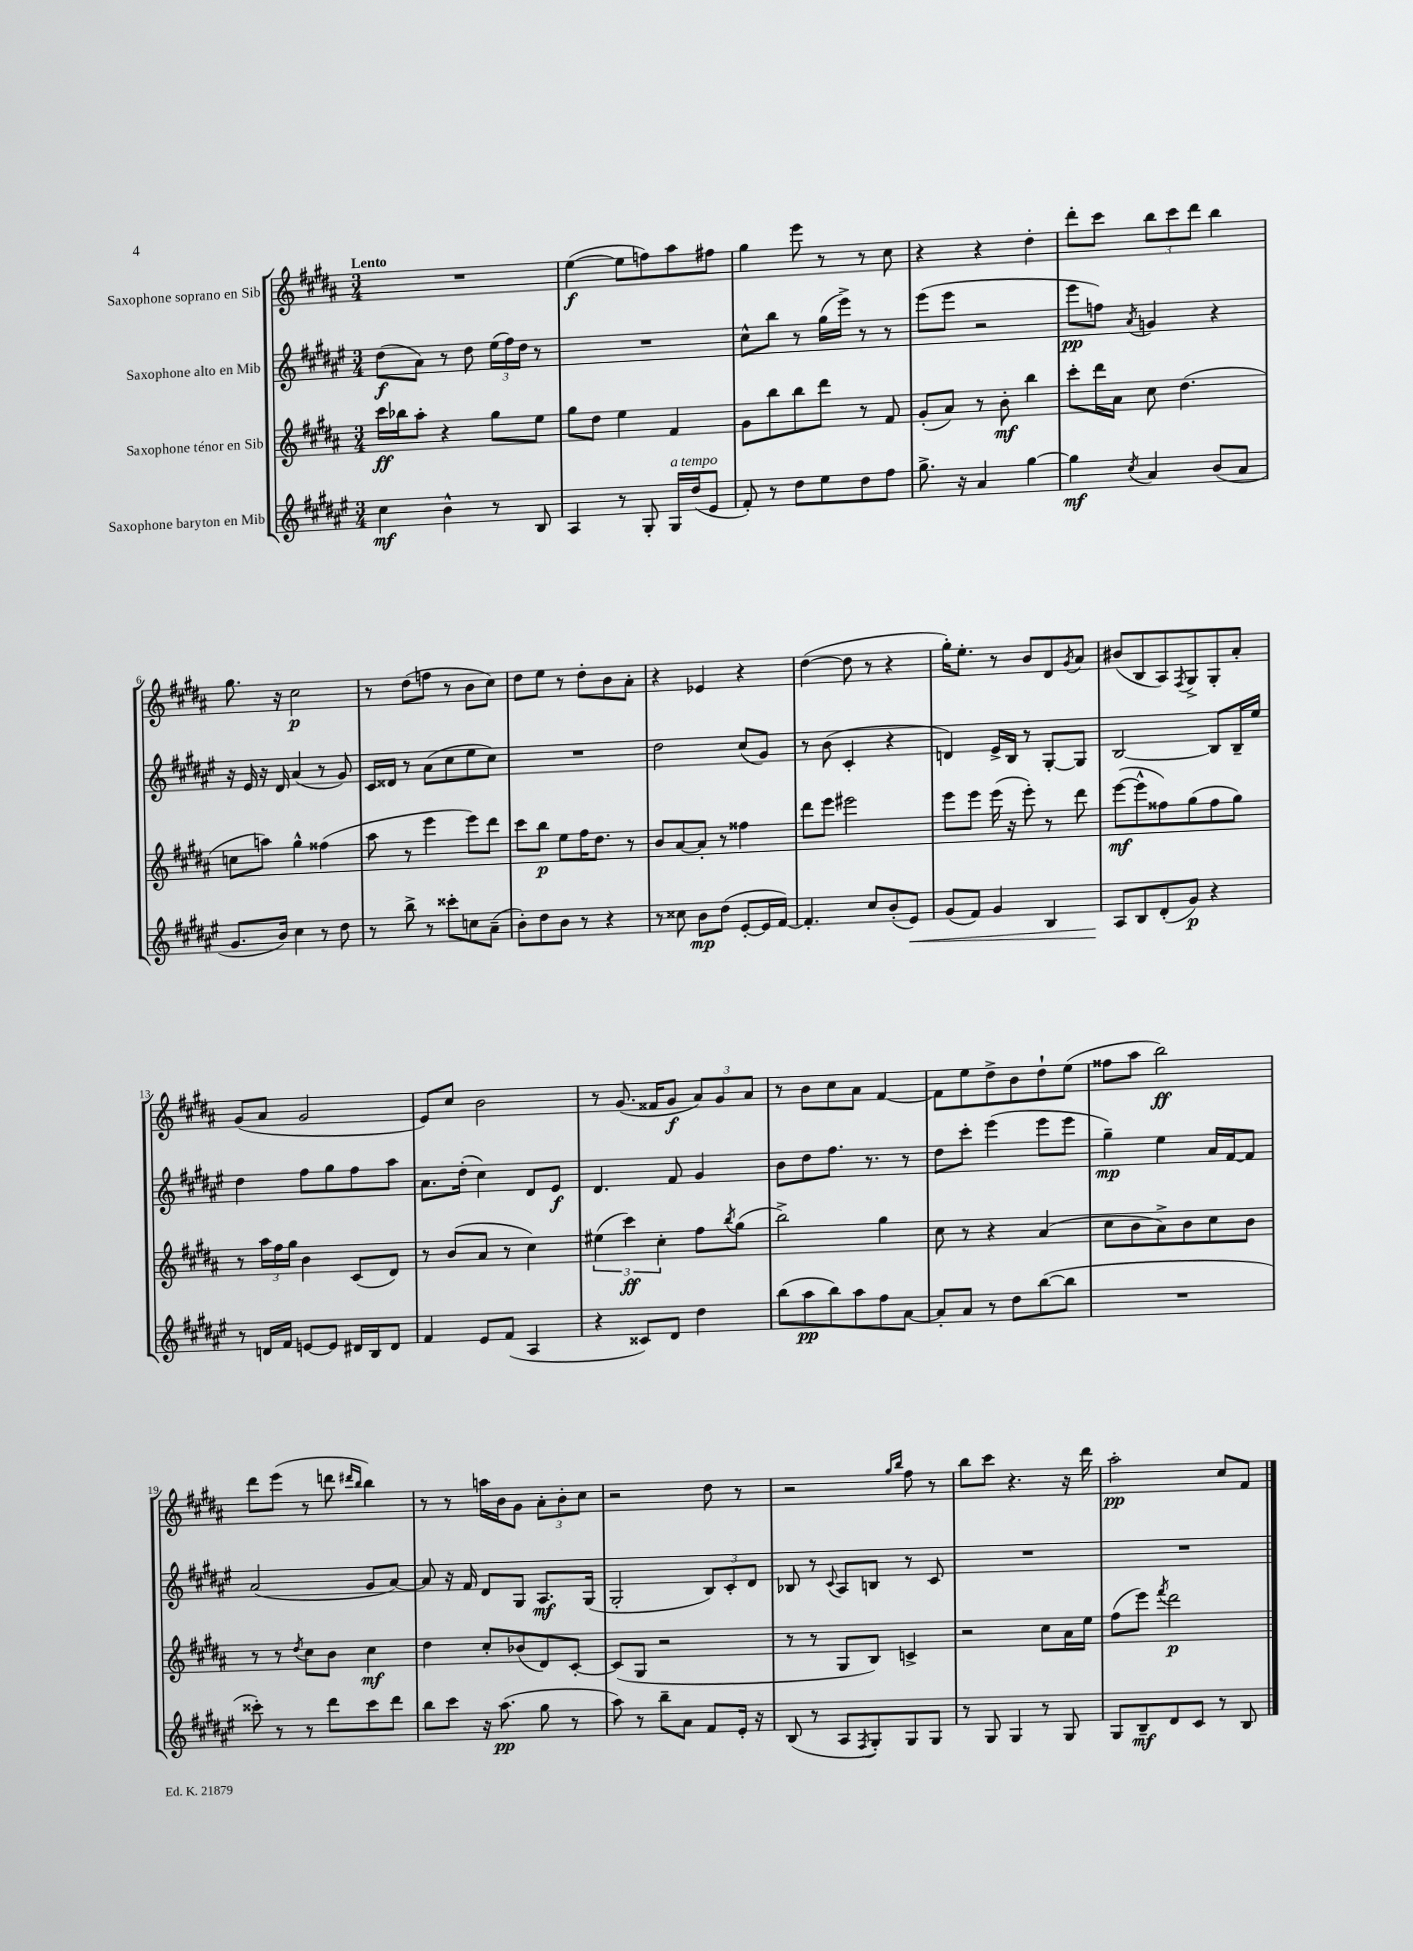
<<
\new StaffGroup <<
\new Staff = "s0" \with { instrumentName = "Saxophone soprano en Sib" } {
    \clef treble \key b \major \numericTimeSignature \time 3/4 \tempo "Lento"
    R2. |
    e''4~\f( e''8 f''8) ais''8 fis''8 |
    gis''4 e'''8 r8 r8 cis''8 |
    r4 r4 dis''4-. |
    dis'''8-. cis'''8 \tuplet 3/2 { b''8 cis'''8 dis'''8 } b''4 |
    gis''8. r16 cis''2\p |
    r8 dis''8( f''8 r8 b'8 cis''8) |
    dis''8 e''8 r8 dis''8-. b'8 ais'8-. |
    r4 ees'4 r4 |
    dis''4~( dis''8 r8 r4 |
    gis''16-.) e''8.-. r8 b'8 dis'8 \acciaccatura { gis'8 } ais'8 |
    bis'8( b8 ais8) \acciaccatura { fis8 } gis8-> gis8-. ais'8-. |
    gis'8( ais'8 gis'2 |
    e'8) cis''8 b'2 |
    r8 gis'8.( fisis'16 gis'8\f \tuplet 3/2 { ais'8) gis'8 ais'8 } |
    r8 b'8 cis''8 ais'8 fis'4~ |
    fis'8 e''8 dis''8-> b'8 dis''8-! e''8( |
    fisis''8 ais''8 b''2\ff) |
    dis'''8 e'''8( r8 d'''8 \grace { dis'''16 b''16 } b''4) |
    r8 r8 a''16 b'16 gis'8 \tuplet 3/2 { ais'8-. b'8-. cis''8 } |
    r2 dis''8 r8 |
    r2 \grace { gis''16 b''16 } fis''8 r8 |
    b''8 cis'''8 r4. r16 dis'''16 |
    ais''2-.\pp cis''8 fis'8 \bar "|." |
}
\new Staff = "s1" \with { instrumentName = "Saxophone alto en Mib" } {
    \clef treble \key fis \major \numericTimeSignature \time 3/4
    dis''8\f( ais'8) r8 dis''8 \tuplet 3/2 { eis''16( fis''16) dis''16 } r8 |
    R2. |
    cis''8-^ b''8 r8 gis''16( eis'''16->) r8 r8 |
    eis'''8( eis'''8 r2 |
    eis'''8\pp f''8) \acciaccatura { ais'8 } g'4 r4 |
    r16 eis'16 r16 dis'16 ais'4( r8 gis'8) |
    cis'16 disis'16 r8 ais'8( cis''8 eis''8 cis''8) |
    R2. |
    dis''2 cis''8( gis'8) |
    r8 b'8( cis'4-. r4 |
    d'4) eis'16-> b16 r8 gis8~-. gis8 |
    b2~ b8 b16-- eis''16 |
    dis''4 fis''8 gis''8 fis''8 ais''8 |
    ais'8. dis''16-.( cis''4) dis'8 eis'8\f |
    dis'4. fis'8 gis'4 |
    b'8 dis''8 fis''8. r8. r8 |
    dis''8 cis'''8-. eis'''4( eis'''8 eis'''8 |
    gis''4--\mp) eis''4 ais'16 fis'16~ fis'8 |
    ais'2( gis'8 ais'8~) |
    ais'8 r16 fis'16 dis'8 gis8 ais8.\mf gis16( |
    gis2-. \tuplet 3/2 { b8) cis'8-. dis'8 } |
    bes8 r8 \appoggiatura { cis'8 } ais8 b8 r8 cis'8 |
    R2. |
    R2. \bar "|." |
}
\new Staff = "s2" \with { instrumentName = "Saxophone ténor en Sib" } {
    \clef treble \key b \major \numericTimeSignature \time 3/4
    cis'''16\ff bes''16 ais''8-. r4 gis''8 e''8 |
    gis''8 dis''8 e''4 fis'4 |
    gis'8 b''8 b''8 dis'''8 r8 fis'8 |
    gis'8-.( ais'8) r8 b'8-.\mf b''4 |
    cis'''8-. dis'''16 ais'16 cis''8 dis''4.( |
    c''8 a''8) gis''4-^ fisis''4( |
    ais''8 r8 e'''4 e'''8) dis'''8 |
    cis'''8 b''8\p e''8 fis''16 dis''8. r8 |
    b'8 ais'8~ ais'8-. r8 fisis''4 |
    dis'''8 e'''8 eis'''2 |
    e'''8 e'''8 e'''16( r16 e'''8-.) r8 dis'''8 |
    e'''8~\mf( e'''8-^ fisis''8) gis''8( fisis''8 gis''8) |
    r8 \tuplet 3/2 { ais''16 fis''16 gis''16 } b'4 cis'8( dis'8) |
    r8 b'8( ais'8 r8 cis''4) |
    \tuplet 3/2 { eis''4( cis'''4\ff) cis''4-. } fis''8 \acciaccatura { b''8 } gis''8( |
    b''2->) gis''4 |
    cis''8 r8 r4 ais'4( |
    cis''8 b'8 ais'8->) b'8 cis''8 b'8 |
    r8 r8 \acciaccatura { dis''8 } cis''8 b'8 cis''4\mf |
    dis''4 cis''8-. bes'8( dis'8) cis'8~-. |
    cis'8( gis8 r2 |
    r8 r8 gis8 b8) c'4-> |
    r2 cis''8 ais'16 e''16 |
    fis''8( e'''8) \acciaccatura { fis'''8 } dis'''2\p \bar "|." |
}
\new Staff = "s3" \with { instrumentName = "Saxophone baryton en Mib" } {
    \clef treble \key fis \major \numericTimeSignature \time 3/4
    cis''4\mf b'4-^ r8 b8 |
    ais4 r8 gis8-. gis16^\markup { \italic "a tempo" } dis''16( eis'8 |
    fis'8-.) r8 dis''8 eis''8 dis''8 fis''8 |
    gis''8.-> r16 ais'4 gis''4~ |
    gis''4\mf \acciaccatura { cis''8 } ais'4 b'8( ais'8 |
    gis'8. b'16) cis''4 r8 dis''8 |
    r8 b''8-> r8 cisis'''8-. c''8 ais'8--( |
    b'8-.) dis''8 b'8 r8 r4 |
    r8 cisis''8 b'8\mp dis''8( eis'8~-. eis'16 fis'16~) |
    fis'4.-. cis''8 b'8-.( eis'8\<) |
    gis'8( fis'8) gis'4 b4 |
    ais8\! b8 dis'8-.( gis'8\p) r4 |
    r8 d'16 fis'16 e'8~ e'8 dis'16 b16 dis'8 |
    fis'4 eis'8 fis'8( ais4 |
    r4 cisis'8) dis'8 dis''4 |
    b''8( ais''8\pp b''8) ais''8 fis''8 ais'8~ |
    ais'8-. ais'8 r8 dis''8 b''8~( b''8 |
    R2. |
    cisis'''8-.) r8 r8 dis'''8 cisis'''8 dis'''8 |
    b''8 cis'''8 r16 ais''8.\pp( gis''8 r8 |
    ais''8) r8 b''8-- ais'8 fis'8 eis'16-. r16 |
    b8( r8 ais8 \acciaccatura { fis8 } gis8-.) gis8 gis8 |
    r8 gis8 gis4 r8 gis8 |
    gis8 b8--\mf dis'8 cis'8 r8 b8 \bar "|." |
}
>>
>>
